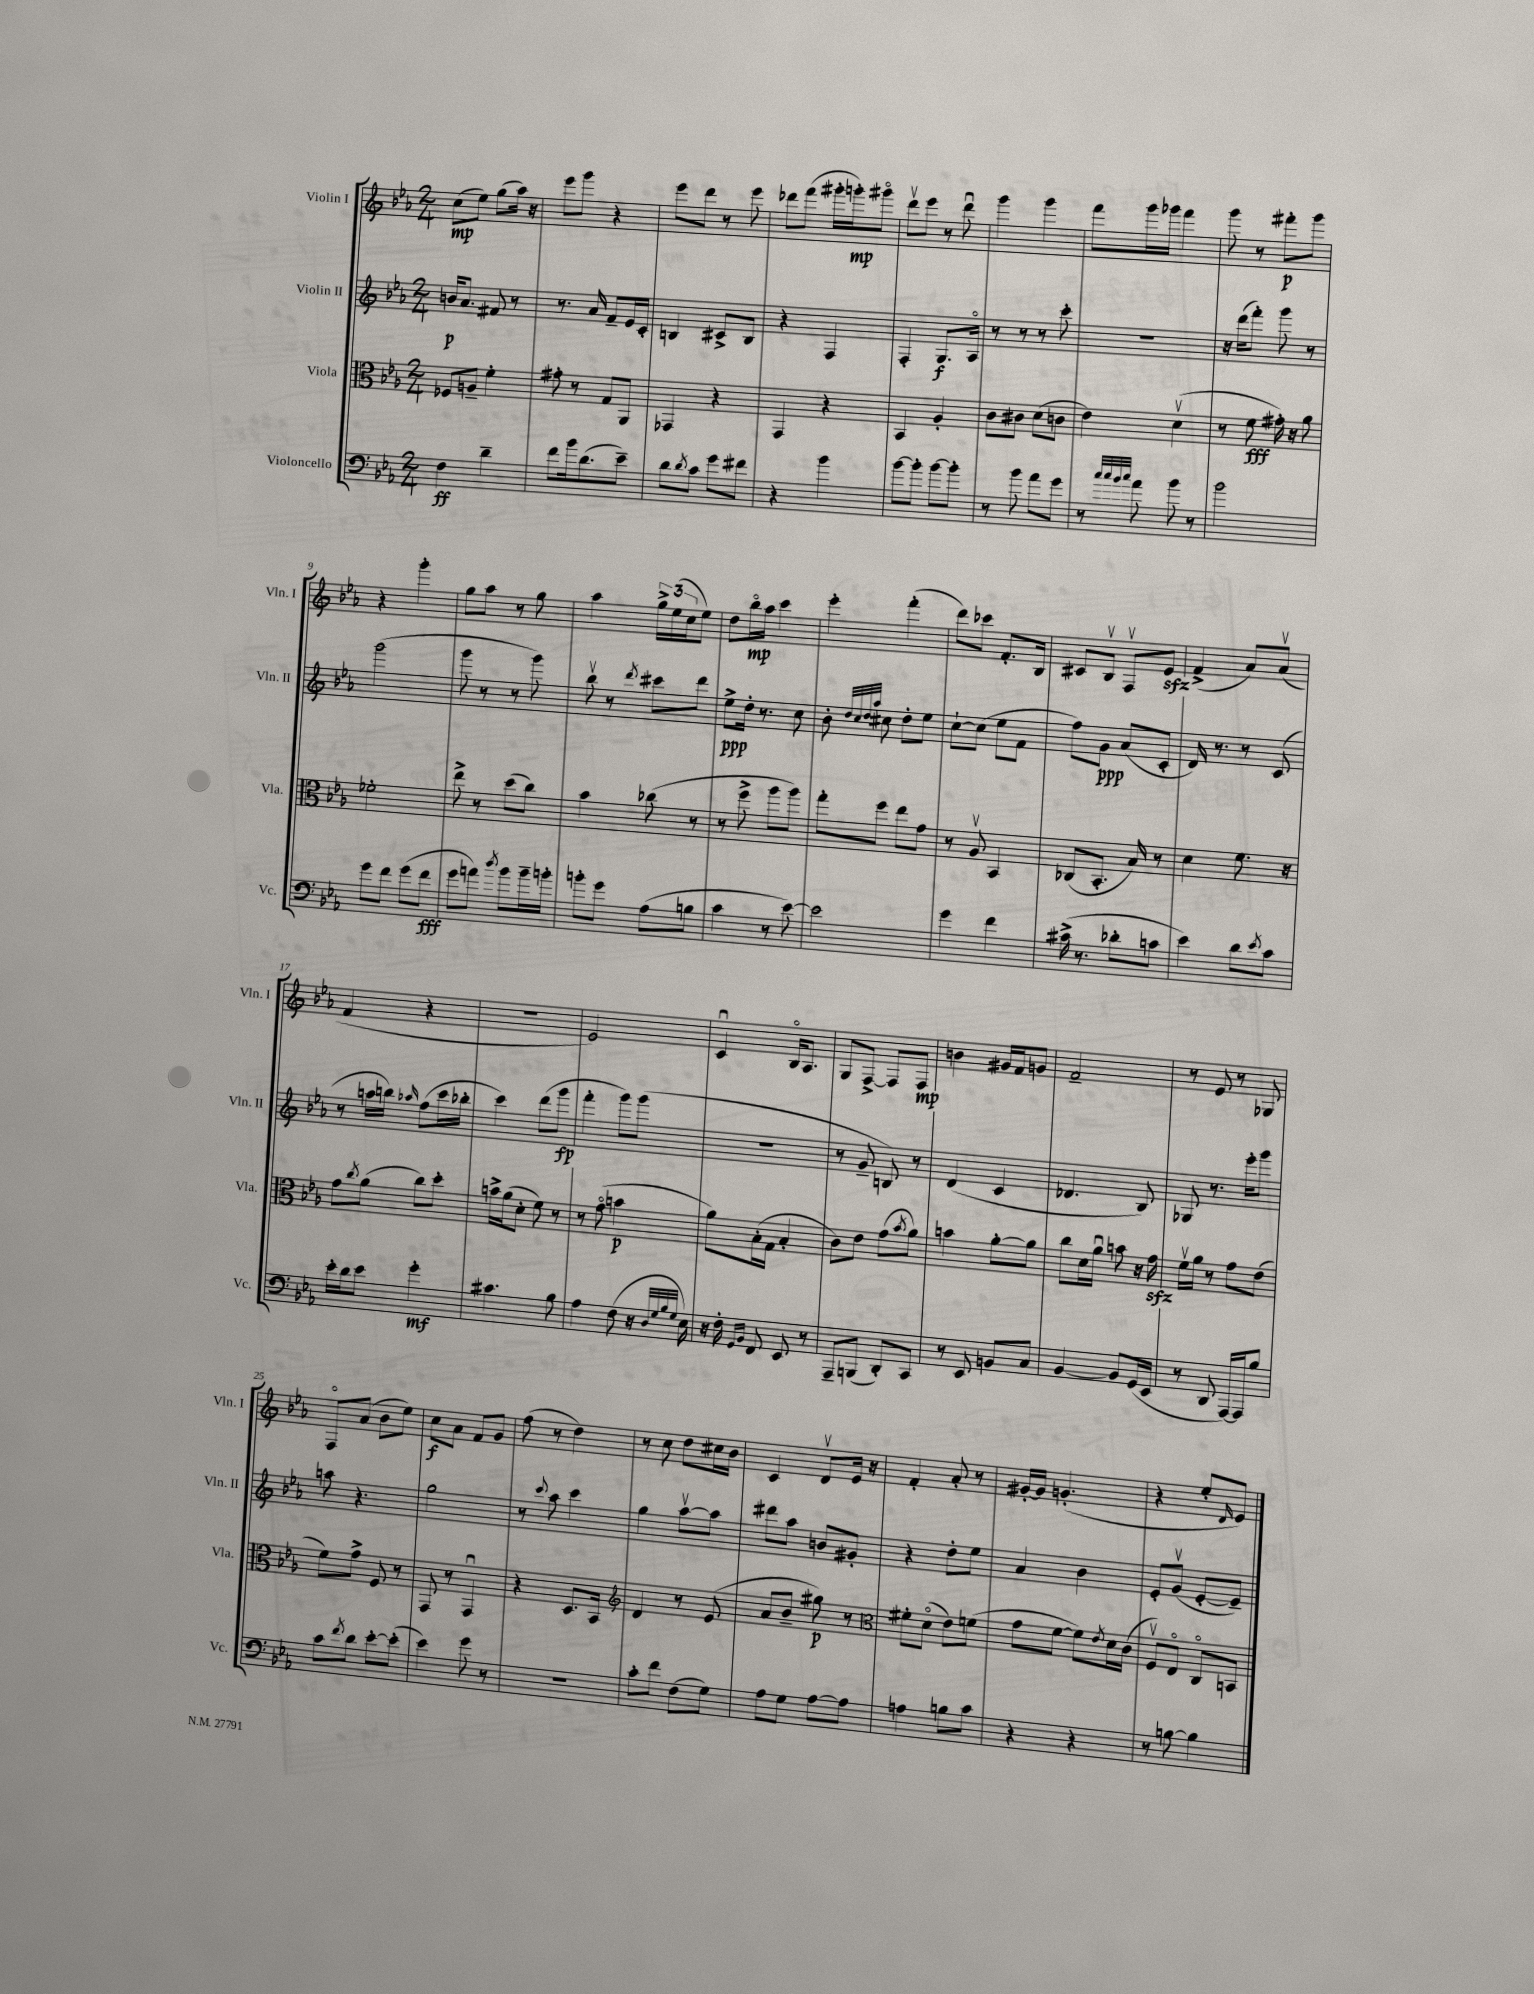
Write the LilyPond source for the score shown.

<<
\new StaffGroup <<
\new Staff = "s0" \with { instrumentName = "Violin I" shortInstrumentName = "Vln. I" } {
    \clef treble \key ees \major \numericTimeSignature \time 2/4
    c''8\mp( ees''8) g''8( aes''16) r16 |
    ees'''8 g'''8 r4 |
    ees'''8 d'''8 r8 ees'''8 |
    des'''8 f'''8( gis'''16-. g'''16-.\mp) gis'''8\flageolet |
    d'''8\upbow ees'''8 r8 d'''8\downbow |
    g'''4 g'''4 |
    f'''8 g'''16 ges'''16 f'''4 |
    g'''8 r8 fis'''8-.\p g'''8 |
    r4 g'''4-. |
    g''8 aes''8 r8 g''8 |
    aes''4 \tuplet 3/2 { g''16-> ees''16( c''16 } ees''8) |
    d''8 bes''16\flageolet\mp aes''16 c'''4 |
    ees'''4-. f'''4-.( |
    d'''8) ces'''8 f'8.-. bes16 |
    cis'8 bes8\upbow f8\upbow ees'8\sfz |
    f'4->( aes'8) aes'8\upbow( |
    f'4 r4 |
    r2 |
    ees'2) |
    c'4\downbow bes16\flageolet aes8. |
    g8 f8~-> f8 f8\mp |
    b'4 gis'16 f'16 g'8 |
    f'2-- |
    r8 ees'8 r8 ges8 |
    f8\flageolet aes'8( bes'8 ees''8) |
    c''8\f aes'8 f'8 g'8 |
    f''8( r8 d''4) |
    r8 c''8 d''8 cis''16 bes'16 |
    c'4 d'8\upbow ees'16 r16 |
    f'4-. aes'8-. r8 |
    gis'16~-. gis'16 g'4.-.( |
    r4 ees''8-. \grace { d'16 } ees'8) \bar "|." |
}
\new Staff = "s1" \with { instrumentName = "Violin II" shortInstrumentName = "Vln. II" } {
    \clef treble \key ees \major \numericTimeSignature \time 2/4
    b'16\p aes'8. fis'8 r8 |
    r8. aes'16 f'8-- ees'16 c'16-. |
    b4 cis'8-> b8 |
    r4 f4 |
    f4-. g8.\f aes16\flageolet |
    r8 r8 r8 c'''8-. |
    r2 |
    r16 d'''16( f'''8-.) g'''8 r8 |
    g'''2( |
    g'''8 r8 r8 g'''8) |
    bes''8\upbow r8 \acciaccatura { d'''8 } cis'''8 d'''8 |
    ees''8->\ppp d''16-. r8. c''8 |
    bes'8-. \grace { d''32 c''32 d''32 aes''32 } cis''8 d''8-. ees''8 |
    c''8~-! c''8( ees''8 f'8 |
    f''8) g'8\ppp aes'8( c'8-. |
    d'16) r8. r8 c'8( |
    r8 a''16 b''16) \grace { aes''16 } f''8( c'''16 bes''16-. |
    c'''4) d'''8( g'''8\fp |
    f'''4-. g'''8) g'''8( |
    r2 |
    r8 g'8-- b8) r8 |
    d'4( c'4 |
    des'4. bes8) |
    ges8 r8. ees'''16-. g'''8 |
    a''8 r4. |
    g''2 |
    r8 \appoggiatura { c'''8 } aes''8 c'''4 |
    g''4 aes''8~\upbow aes''8 |
    dis'''8 aes''8 b'8 gis'8-. |
    r4 d''8-. ees''8 |
    aes'4 bes'4 |
    ees'8-. g'8\upbow( ees'8~-. ees'8--) \bar "|." |
}
\new Staff = "s2" \with { instrumentName = "Viola" shortInstrumentName = "Vla." } {
    \clef alto \key ees \major \numericTimeSignature \time 2/4
    fes8 a8-- f'4-. |
    gis'8-. r8 g8 aes,8 |
    ges,4 r4 |
    g,4 r4 |
    bes,4 aes4-. |
    c'8 cis'8 d'8( c'8 |
    ees'4) d'4\upbow( |
    r8 f'8\fff gis'16-.) r16 aes'8 |
    fes'2-. |
    ees''8-> r8 d''8( c''8) |
    bes'4 ces''8( r8 |
    r8 f''8-> aes''8 aes''8) |
    g''8-. f''8 ees''8 g'8 |
    r8 aes8\upbow bes,4 |
    ces8( bes,8.-. bes16) r8 |
    d'4 f'8. r16 |
    g'8 \acciaccatura { c''8 } aes'8( c''8) d''8-. |
    b'16-> aes'16( d'8-. f'8) r8 |
    r8 g'8\flageolet( b'4\p |
    aes'8) bes16-.( g16 bes4-. |
    c'8) ees'8 g'8( \acciaccatura { bes'8 } aes'8) |
    b'4 aes'8~-. aes'8 |
    c''8 d'16 aes'16\downbow b'8 r16 g'16\sfz |
    f'16\upbow aes'16 r8 g'8 ees'8( |
    f'8) g'8-> f8 r8 |
    g,8 r8 g,4\downbow |
    r4 d8. bes,16 |
    \clef treble d'4 r8 ees'8( |
    aes'8 bes'8-- gis''8\p) r8 |
    \clef alto fis'8-. d'8\flageolet( ees'8) f'8( |
    g'8 f'8~ f'8) \acciaccatura { ees'8 } d'16 c'16( |
    f8\upbow) ees8\flageolet c8\flageolet b,8 \bar "|." |
}
\new Staff = "s3" \with { instrumentName = "Violoncello" shortInstrumentName = "Vc." } {
    \clef bass \key ees \major \numericTimeSignature \time 2/4
    f4\ff d'4-- |
    f'8 bes'16 d'8.( ees'8--) |
    d'8 \acciaccatura { d'8 } c'8 g'8 fis'8 |
    r4 bes'4 |
    bes'8~ bes'8-. bes'8~ bes'8-. |
    r8 bes'8 aes'8 g'8 |
    r8 \grace { c''32 c''32 bes'32 c''32 } aes'8 bes'8 r8 |
    bes'2 |
    g'8 f'8 g'8( f'8\fff |
    g'8 a'8) \acciaccatura { d''8 } bes'8 bes'16-- b'16-. |
    b'8-. g'8 aes8( b8 |
    c'4 r8 ees'8~) |
    ees'2 |
    g'4 f'4 |
    cis'16->( r8. des'8-. c'8 |
    ees'4) d'8 \acciaccatura { ees'8 } c'8 |
    ees'16-. d'16 ees'8 g'4-.\mf |
    cis'4. bes8 |
    aes4 f8( r16 \grace { d32 g32 bes32 g32 } ees16) |
    r16 f16-. \grace { g,16 bes,16 } f,8 ees,8 r8 |
    aes,,8-- b,,8( d,8-.) c,8 |
    r8 ees,8 b,8 c8 |
    bes,4~ bes,8 g,16( ees,16 |
    r8 d,8 aes,,16~) aes,,16 bes8 |
    c'8 \acciaccatura { f'8 } d'8 ees'8~-. ees'8-.( |
    ees'4) g'8 r8 |
    R2 |
    c'8-. f'8 f8( g8) |
    aes8 g8 aes8~ aes8 |
    a4 b8 c'8 |
    r4 r4 |
    r8 b8~ b4 \bar "|." |
}
>>
>>
